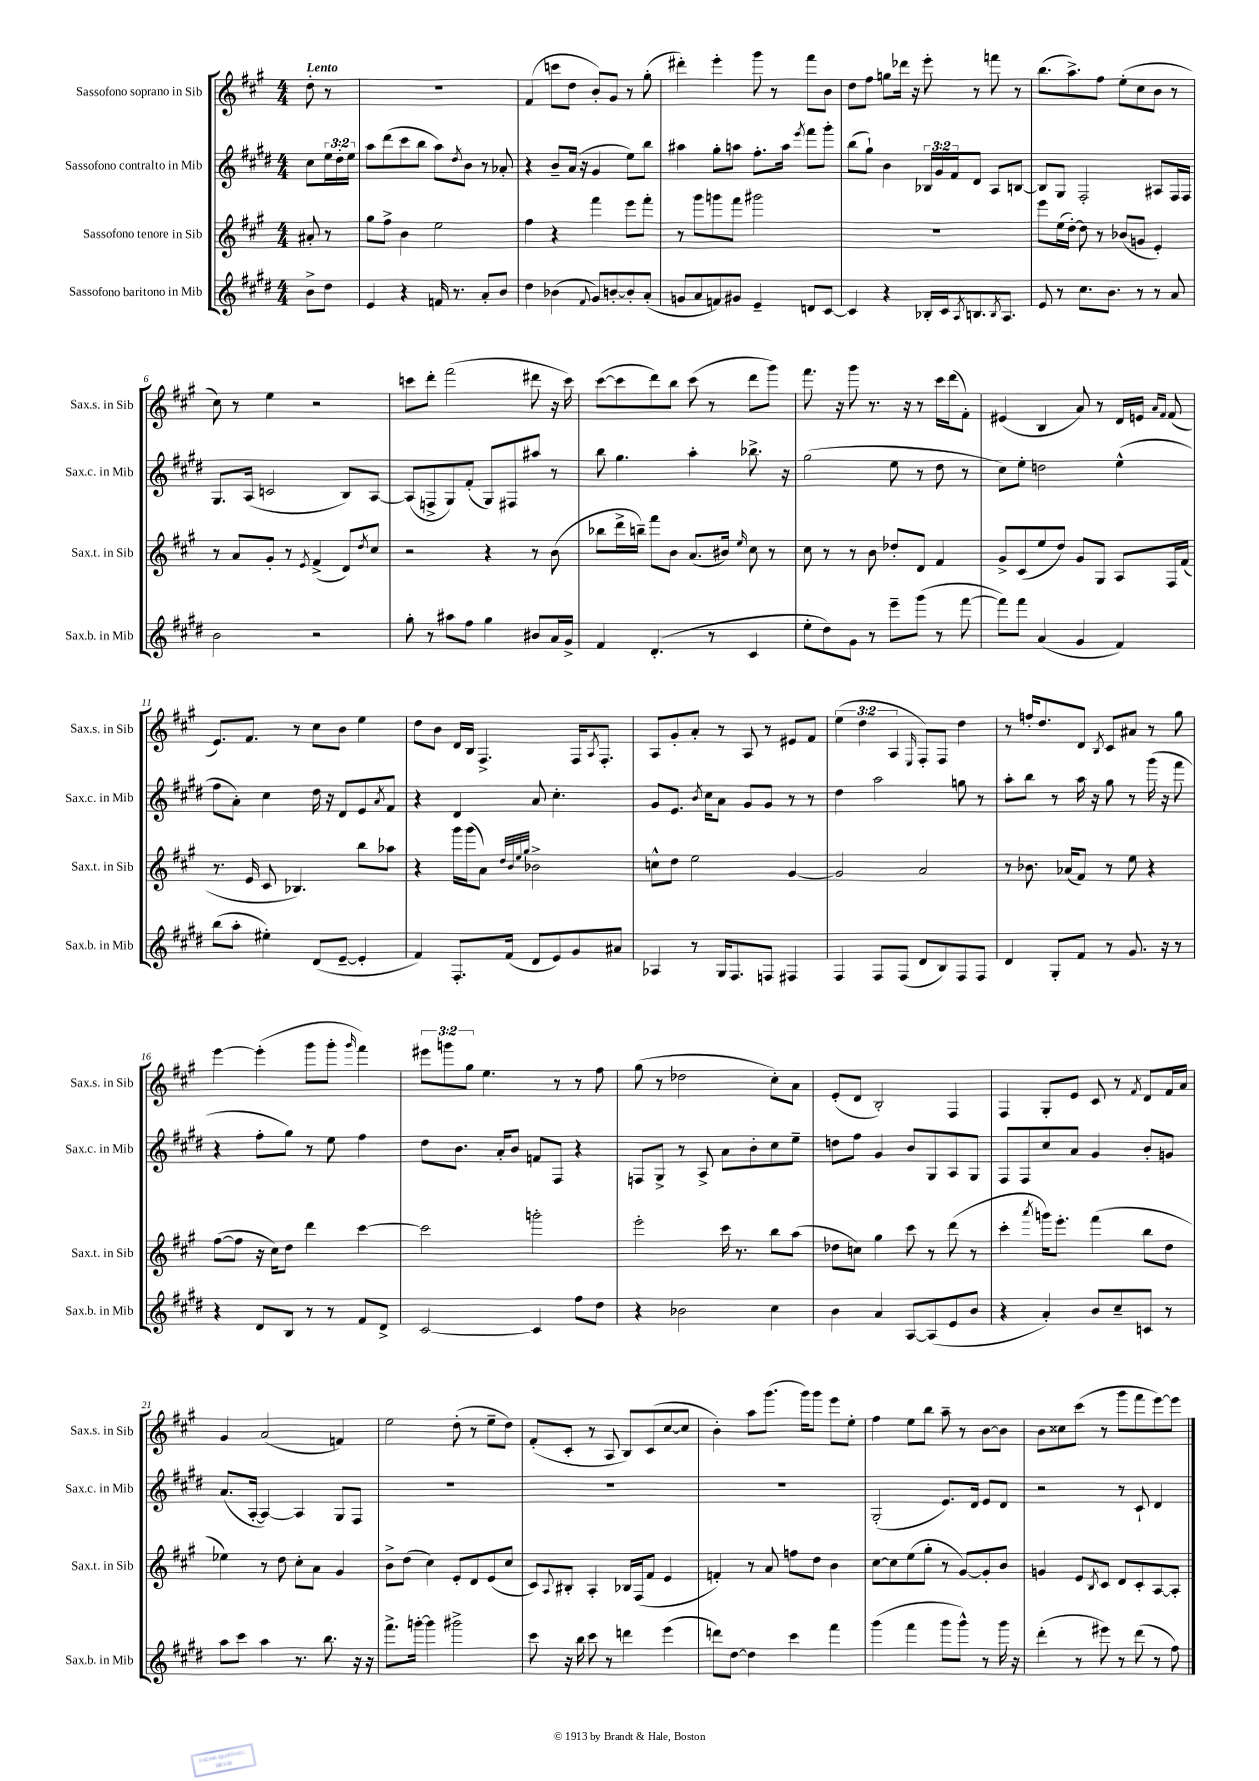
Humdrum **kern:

**kern	**kern	**kern	**kern
*staff4	*staff3	*staff2	*staff1
*clefG2	*clefG2	*clefG2	*clefG2
*k[f#c#g#d#]	*k[f#c#g#]	*k[f#c#g#d#]	*k[f#c#g#]
*M4/4	*M4/4	*M4/4	*M4/4
8b^	8a#'	8cc#	8dd'
8dd#	8r	24ee	8r
.	.	24dd#'	.
.	.	24ee	.
=	=	=	=
4e	8gg#	8aa	1r
.	8ff#^	(8ddd#	.
4r	4b	8ccc#	.
.	.	8bb	.
16f	2ee	8aa)	.
8.r	.	.	.
.	.	8qdd#	.
.	.	8b	.
8a'	.	8r	.
8b	.	8a-'	.
=	=	=	=
4dd#	4ff#	4r	(4f#
(4b-	4r	8b~	8ccc
.	.	(16a	8dd
.	.	16r	.
8qqf#	.	.	.
8g#)	4fff#	4g#	8b')
[8b'	.	.	8g#
8b']	8eee	8ee)	8r
(8a'	8fff#'	8bb	(8gg#'
=	=	=	=
8g	8r	4aa#	4ddd#')
8a	8ggg#	.	.
8f)	8ggg	8gg#'	4eee'
8g#	8fff#	8aa	.
4e~	2ggg#	8.ff#'	8ggg#
.	.	.	8r
.	.	16aa	.
.	.	8qeee	.
8d	.	8fff#	8fff#
[8c#	.	8ggg#'	8b
=	=	=	=
4c#]	1r	(8bb	8dd
.	.	8gg#`)	8ff#
4r	.	4b	8gg
.	.	.	16ddd-
.	.	.	16r
16B-'	.	24B-	8eee'
.	.	24g#	.
16c#	.	.	.
.	.	24f#	.
8qA	.	.	.
8.B	.	8d#	8r
.	.	8A	8fff
8qB	.	.	.
8.A	.	.	.
.	.	[8B	8r
=	=	=	=
8e	8eee	8B]	(8.bb
8r	(16ee	8G#	.
.	[16dd')	.	8.aa^)
8.cc#	8dd]	2F#'	.
.	8r	.	8ff#
8.b	.	.	.
.	(8b-	.	(8ee'
8r	8g	.	8cc#
8r	4e')	8A#	8b
8a	.	16F#	8r
.	.	16F#	.
=	=	=	=
2b	8r	8.G#	8cc#)
.	8a	.	8r
.	.	(16A	.
.	8g#'	2c	4ee
.	8r	.	.
.	8qe	.	.
2r	(4f#^	.	2r
.	8d)	8B)	.
.	8qdd	.	.
.	8cc#	[8A	.
=	=	=	=
8gg#'	2r	(8A]	8ccc
8r	.	8F^	8ddd'
8aa#	.	8G#)	(2fff#
8ff#	.	(8f#'	.
4gg#	4r	8G#)	.
.	.	8F#	.
8b#	8r	8aa#	8ddd#
16a	(8b	8r	16r
16g#^	.	.	16ccc)
=	=	=	=
4f#	8bb-	8bb	([8ccc#
.	16ddd^	4.gg#	8ccc#]
.	16bb~)	.	.
(4.d#'	8fff#	.	8ddd)
.	8b	.	8bb
.	(8.a	4aa'	(8ccc#
8r	.	.	8r
.	16b#)	.	.
.	16qqee	.	.
4c#	8cc#	8.bb-^	8ddd
.	8r	.	8ggg#)
.	.	16r	.
=	=	=	=
8ee'	8cc#	(2gg#	8.fff#
8dd#)	8r	.	.
.	.	.	16r
8g#	8r	.	8ggg#
8r	8b	.	8.r
8eee~	8dd-'	8ee	.
.	.	.	16r
(8ggg#	8d	8r	8r
8r	4f#	8dd#	16ccc#
.	.	.	(16ddd
[8fff#	.	8r	8f#')
=	=	=	=
8fff#])	8g#^	8cc#)	(4e#
8fff#	(8c#	8ee'	.
(4a	8ee	2dd	4B
.	8dd)	.	.
4g#	8g#	.	8a)
.	8G#	.	8r
4f#)	8A	(4ee^^	16d
.	.	.	16e
.	.	.	16qqa
.	.	.	16qqf#
.	16F#	.	(8f#
.	(16f#	.	.
=	=	=	=
(8bb	8.r	8ff#	8.e)
8aa'	.	8a')	.
.	16e	.	8.f#
4ee#')	8c#	4cc#	.
.	4.B-)	.	8r
(8d#	.	16dd#	8cc#
.	.	16r	.
[8e~	.	8d#	8b
4e']	8bb	8e	4ee
.	.	8qa	.
.	8aa-	8f#	.
=	=	=	=
4f#)	4r	4r	8dd
.	.	.	8b
8.F#'	16ggg#	4d#	16d
.	(16ggg#	.	16B
.	8a)	.	4.F#^
(16f#	.	.	.
.	32qqdd	.	.
.	32qqb	.	.
.	32qqee	.	.
.	32qqgg#	.	.
8d#	2b-^	8a	.
8e)	.	4.cc#'	.
8g#	.	.	16F#
.	.	.	8qA
.	.	.	8.F#'
8a#	.	.	.
=	=	=	=
4A-	8cc^^	8g#	8A
.	8dd	8.e	8g#'
8r	2ee	.	8a'
.	.	8qb	.
.	.	16cc#	.
16G#	.	8a	8r
8.F#	.	.	.
.	.	8g#	8A
8F	.	8g#	8r
4F#	[4g#	8r	8e#
.	.	8r	8f#
=	=	=	=
4F#	2g#]	4dd#	(6ee
.	.	.	6dd
8F#	.	2aa	.
.	.	.	6A
(8F#	.	.	.
.	.	.	16qqE
8d#	2a	.	8F#')
8B)	.	.	8F#
8F#	.	8gg	4dd
8F#	.	8r	.
=	=	=	=
4d#	8r	8aa'	8r
.	8.b-	8bb	16ff'
.	.	.	8.dd
8G#'	.	8r	.
.	(16a-	.	.
8f#	8f#)	16aa	8d
.	.	16r	.
.	.	.	8qB
8r	8r	8gg#	8c#
8.g#	8ee	8r	8a#
.	4r	(16ggg#	8r
16r	.	16r	.
8r	.	8fff#	8gg#
=	=	=	=
4r	([8ff#	4r	[4eee
.	8ff#]	.	.
8d#	16r	8ff#'	(4eee']
.	16cc#)	.	.
8B	8dd	8gg#)	.
8r	4ddd	8r	8ggg#
8r	.	8ee	8ggg#'
.	.	.	16qqggg#
8f#	[4ccc#	4ff#	4fff#)
8d#^	.	.	.
=	=	=	=
[2c#	2ccc#]	8dd#	12eee#
.	.	.	12ggg
.	.	8.b	.
.	.	.	12gg#
.	.	.	4.ee
.	.	16a'	.
.	.	8b	.
4c#]	2ggg'	8f	.
.	.	8F#	8r
8ff#	.	4r	8r
8dd#	.	.	8ff#
=	=	=	=
4r	2eee'	8F	(8gg#
.	.	8G#^	8r
2b-	.	8r	2dd-
.	.	8A^	.
.	16ccc#	8a	.
.	8.r	.	.
.	.	8b'	.
4cc#	8bb	8cc#	8cc#')
.	(8aa	8ee~	8a
=	=	=	=
4b	8dd-	8dd	(8e'
.	8cc)	8ff#	8d
4a	4gg#	4g#	2B')
[8A	8ccc#	8b	.
(8A]	8r	8G#	.
8e	(8ddd	8A	4F#
8b	8r	8G#	.
=	=	=	=
4r	4ccc#'	8F#	4F#
.	.	8F#	.
.	8qaaa	.	.
4a')	16ggg)	8cc#	8G#'
.	8.eee'	.	.
.	.	8a	8e
8b	(4fff#	4g#	8c#
8cc#~	.	.	8r
.	.	.	8qf#
8c	8bb	8b'	8d
8r	8dd	8g	16f#
.	.	.	16a
=	=	=	=
8aa	4ee-)	(8.a	4g#
8ccc#	.	.	.
.	.	[16A'	.
4aa	8r	4A_)	(2a
.	8dd	.	.
8.r	8cc#'	4A]	.
.	8a	.	.
8.bb	.	.	.
.	4g#	8G#	4f)
16r	.	8F#	.
16r	.	.	.
=	=	=	=
8.fff#^	8b^	1r	2ee
.	(8dd	.	.
[16ggg'	.	.	.
4ggg]	4cc#)	.	.
2ggg#^	8e'	.	(8dd'
.	8d	.	8r
.	(8e	.	8ee~
.	8cc#	.	8dd)
=	=	=	=
8ccc#	8c#)	1r	(8f#'
.	8qqA	.	.
16r	8B#'	.	8c#'
16bb	.	.	.
8ccc#	4A'	.	8r
8r	.	.	8A
4ddd	16B-	.	8B)
.	(16F#	.	.
.	8f#	.	(8c#
(4eee	4e	.	[8cc#
.	.	.	8cc#]
=	=	=	=
8ddd)	4f')	1r	4b')
[8dd#	.	.	.
4dd#]	8r	.	8aa
.	8a	.	(8.ggg#
4ccc#	8ff	.	.
.	.	.	16ggg#)
.	8dd	.	8ggg#
4fff#	4b	.	8eee
.	.	.	8ee'
=	=	=	=
(4ggg#	[8cc#	(2G#'	4ff#
.	8cc#]	.	.
4fff#	(8ee	.	8ee
.	8gg#'	.	8bb
8ggg#	8r	8.e)	8aa~
8ggg#^^)	[8g#)	.	8r
.	.	16d#	.
8r	8g#']	8e	[8b
16ggg#	8b	8d#	8b]
16r	.	.	.
=	=	=	=
(4ddd#'	4g	2r	8b
.	.	.	8cc##
8r	8e	.	(8ccc#
.	8qB	.	.
8eee#)	8c#	.	8r
8r	8d	8r	8ggg#
(8ddd#	8c#'	8c#`	8fff#
8r	[8A	4d#	[8eee)
8ff#)	8A']	.	8eee]
==	==	==	==
*-	*-	*-	*-
